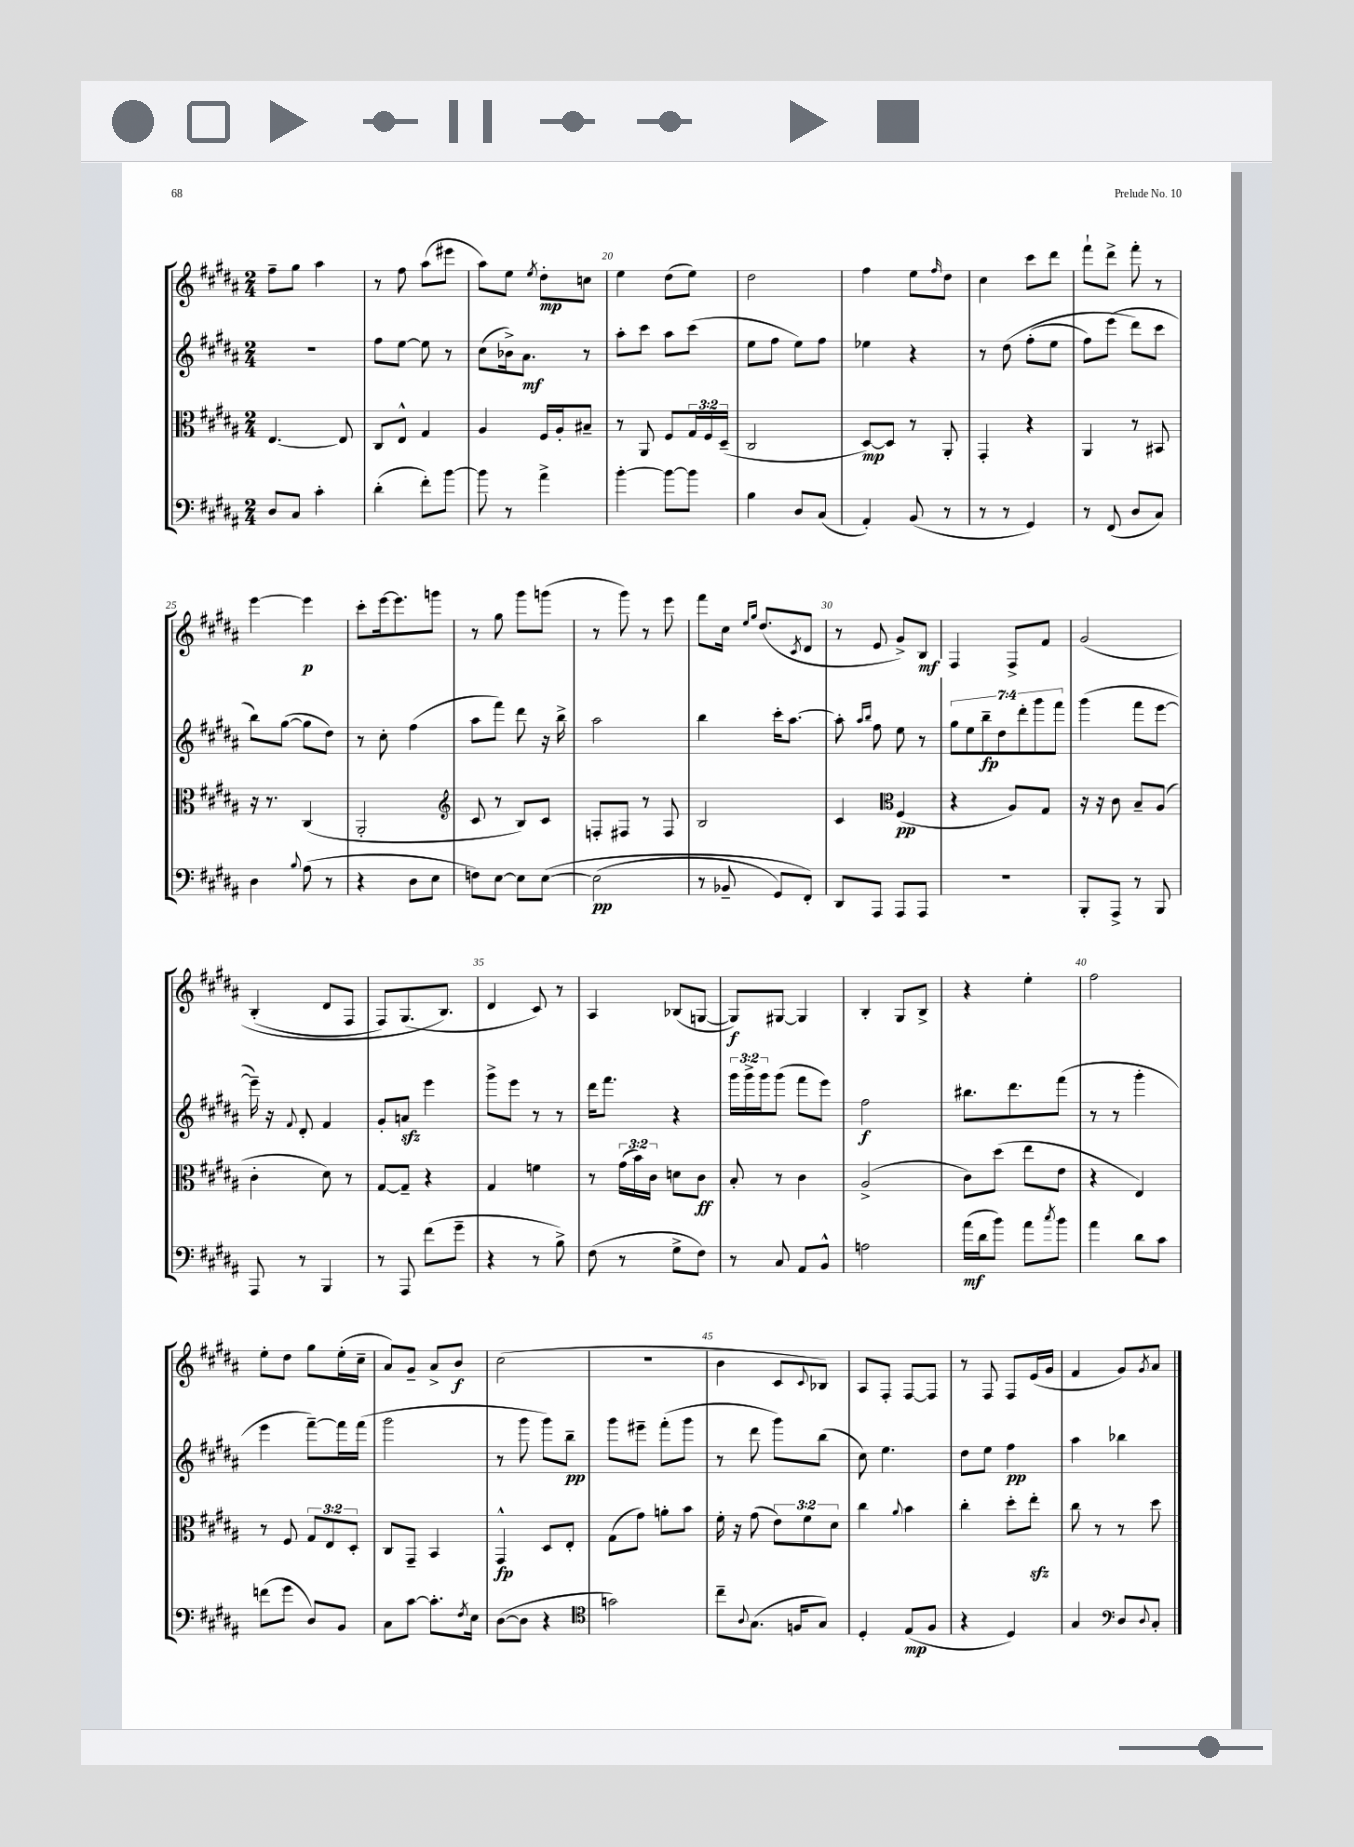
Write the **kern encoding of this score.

**kern	**dynam	**kern	**dynam	**kern	**dynam	**kern	**dynam
*part4	*part4	*part3	*part3	*part2	*part2	*part1	*part1
*staff4	*staff4	*staff3	*staff3	*staff2	*staff2	*staff1	*staff1
*clefF4	*	*clefC3	*	*clefG2	*	*clefG2	*
*k[f#c#g#d#a#]	*	*k[f#c#g#d#a#]	*	*k[f#c#g#d#a#]	*	*k[f#c#g#d#a#]	*
*M2/4	*	*M2/4	*	*M2/4	*	*M2/4	*
=17	=17	=17	=17	=17	=17	=17	=17
8D#/L	.	[4.E/	.	2r	.	8ff#~\L	.
8C#/J	.	.	.	.	.	8gg#\J	.
4c#'\	.	.	.	.	.	4aa#\	.
.	.	8E/]	.	.	.	.	.
=18	=18	=18	=18	=18	=18	=18	=18
(4d#'\	.	8C#/L	.	8ff#\L	.	8r	.
.	.	8E^^/J	.	[8ee\J	.	8ff#\	.
8f#'\L)	.	4G#/	.	8ee\]	.	(8aa#\L	.
[8b\J	.	.	.	8r	.	8eee#X\J	.
=19	=19	=19	=19	=19	=19	=19	=19
8b\]	.	4A#/	.	(8cc#\L	.	8aa#\L)	.
8r	.	.	.	16b-X^\k)	.	8ee\J	.
.	.	.	.	8.a#\J	mf	.	.
.	.	.	.	.	.	8qee/	.
4a#^\	.	16F#/LL	.	.	.	8dd#'\L	mp
.	.	16A#'/J	.	.	.	.	.
.	.	8B#X~/J	.	8r	.	8ccn\J	.
=20	=20	=20	=20	=20	=20	=20	=20
[4b'\	.	8r	.	8aa#'\L	.	4ee\	.
.	.	8AA#/	.	8ccc#\J	.	.	.
8b\L_	.	8F#/L	.	8aa#\L	.	(8dd#\L	.
8b\J]	.	24G#/L	.	(8ccc#\J	.	8ee\J)	.
.	.	24F#/	.	.	.	.	.
.	.	(24D#~/JJ	.	.	.	.	.
=21	=21	=21	=21	=21	=21	=21	=21
4B\	.	2C#/	.	8ee\L	.	2dd#\	.
.	.	.	.	8ff#\J	.	.	.
8D#/L	.	.	.	8ee\L)	.	.	.
(8C#/J	.	.	.	8ff#\J	.	.	.
=22	=22	=22	=22	=22	=22	=22	=22
4AA#'/)	.	[8D#/L)	mp	4ee-X\	.	4ff#\	.
.	.	8D#/J]	.	.	.	.	.
(8BB/	.	8r	.	4r	.	8ee\L	.
.	.	.	.	.	.	16qqff#/	.
8r	.	8AA#'/	.	.	.	8dd#\J	.
=23	=23	=23	=23	=23	=23	=23	=23
8r	.	4GG#'/	.	8r	.	4cc#\	.
8r	.	.	.	(8dd#\	.	.	.
4GG#/)	.	4r	.	(8ff#'\L	.	8ccc#\L	.
.	.	.	.	8ee\J	.	8ddd#\J	.
=24	=24	=24	=24	=24	=24	=24	=24
8r	.	4AA#/	.	8ff#\L)	.	8fff#`\L	.
(8FF#/	.	.	.	(8eee\J	.	8ddd#^\J	.
8D#/L	.	8r	.	8ddd#\L)	.	8fff#'\	.
8C#/J)	.	8BB#X/	.	8ccc#\J	.	8r	.
!!LO:LB:g=z
=25	=25	=25	=25	=25	=25	=25	=25
4D#\	.	16r	.	8bb\L)	.	[4eee\	.
.	.	8.r	.	.	.	.	.
.	.	.	.	([8gg#\J	.	.	.
8qqB/	.	.	.	.	.	.	.
(8A#\	.	(4C#/	.	8gg#\L]	.	4eee\]	p
8r	.	.	.	8dd#\J)	.	.	.
=26	=26	=26	=26	=26	=26	=26	=26
4r	.	2AA#'/	.	8r	.	8ccc#'\L	.
.	.	.	.	8cc#'\	.	[16eee\k	.
.	.	.	.	.	.	8.eee\]	.
8D#\L	.	.	.	(4ff#\	.	.	.
8E\J	.	.	.	.	.	8gggn\J	.
=27	=27	=27	=27	=27	=27	=27	=27
*	*	*clefG2	*	*	*	*	*
8Fn\L)	.	8c#/	.	8aa#\L	.	8r	.
[8E\J	.	8r	.	8fff#\J)	.	8gg#\	.
8E\L]	.	8B/L)	.	8ddd#\	.	8ggg#\L	.
([8E\J	.	8c#/J	.	16r	.	(8gggn\J	.
.	.	.	.	16bb^\	.	.	.
=28	=28	=28	=28	=28	=28	=28	=28
(2E\]	pp	8Fn'/L	.	2aa#\	.	8r	.
.	.	8F#X/J	.	.	.	8ggg#\)	.
.	.	8r	.	.	.	8r	.
.	.	8F#/	.	.	.	8eee\	.
=29	=29	=29	=29	=29	=29	=29	=29
8r	.	2B/	.	4bb\	.	8fff#\L	.
8BB-X~/	.	.	.	.	.	16cc#\Jk	.
.	.	.	.	.	.	16qqee/LL	.
.	.	.	.	.	.	16qqgg#/JJ	.
.	.	.	.	.	.	(8.dd#/L	.
8GG#/L)	.	.	.	16ccc#'\KL	.	.	.
.	.	.	.	[8.aa#\J	.	.	.
.	.	.	.	.	.	8qc#/	.
8FF#'/J)	.	.	.	.	.	8d#/J	.
=30	=30	=30	=30	=30	=30	=30	=30
8DD#/L	.	4c#/	.	8aa#'\]	.	8r	.
.	.	.	.	16qqaa#/LL	.	.	.
.	.	.	.	16qqbb/JJ	.	.	.
8AAA#/J	.	.	.	8ff#\	.	8e/	.
*	*	*clefC3	*	*	*	*	*
8AAA#/L	.	(4F#/	pp	8ee\	.	8g#^/L)	.
8AAA#/J	.	.	.	8r	.	8B/J	mf
=31	=31	=31	=31	=31	=31	=31	=31
2r	.	4r	.	14gg#\L	.	4F#/	.
.	.	.	.	14ee\	.	.	.
.	.	.	.	14bb~\	fp	.	.
.	.	.	.	14dd#\	.	.	.
.	.	8A#/L)	.	.	.	8F#^/L	.
.	.	.	.	14ddd#'\	.	.	.
.	.	.	.	14ggg#\	.	.	.
.	.	8G#/J	.	.	.	8f#/J	.
.	.	.	.	14fff#\J	.	.	.
=32	=32	=32	=32	=32	=32	=32	=32
8BBB'/L	.	16r	.	(4ggg#\	.	(2g#/	.
.	.	16r	.	.	.	.	.
8AAA#^/J	.	8c#\	.	.	.	.	.
8r	.	8B~/L	.	8fff#\L	.	.	.
8BBB/	.	(8A#/J	.	[8eee\J	.	.	.
!!LO:LB:g=z
=33	=33	=33	=33	=33	=33	=33	=33
8AAA#/	.	4c#'\	.	16eee~\])	.	(4B'/	.
.	.	.	.	16r	.	.	.
.	.	.	.	8qqf#/	.	.	.
8r	.	.	.	8d#'/	.	.	.
4BBB/	.	8d#\)	.	4f#/	.	8d#/L	.
.	.	8r	.	.	.	8F#/J	.
=34	=34	=34	=34	=34	=34	=34	=34
8r	.	[8G#/L	.	8g#'/L	.	8F#/L)	.
8AAA#/	.	8G#~/J]	.	8anzz/J	.	(8.G#/	.
(8f#\L	.	4r	.	4eee\	.	.	.
.	.	.	.	.	.	8.B/J)	.
8g#~\J	.	.	.	.	.	.	.
=35	=35	=35	=35	=35	=35	=35	=35
4r	.	4G#/	.	8ggg#^\L	.	4d#/	.
.	.	.	.	8eee\J	.	.	.
8r	.	4fn\	.	8r	.	8c#/)	.
8B^\)	.	.	.	8r	.	8r	.
=36	=36	=36	=36	=36	=36	=36	=36
(8F#\	.	8r	.	16ddd#\KL	.	4A#/	.
.	.	.	.	8.fff#\J	.	.	.
8r	.	(24g#\LL	.	.	.	.	.
.	.	24b\)	.	.	.	.	.
.	.	24c#\JJ	.	.	.	.	.
8G#^\L	.	8dn\L	.	4r	.	(8B-X/L	.
8F#\J)	.	8c#\J	ff	.	.	[8Gn/J	.
=37	=37	=37	=37	=37	=37	=37	=37
8r	.	8B'/	.	24ggg#\LL	.	8G/L])	f
.	.	.	.	24ggg#^\	.	.	.
.	.	.	.	24ggg#\J	.	.	.
8C#/	.	8r	.	(8ggg#\J	.	[8G#X/J	.
8AA#/L	.	4c#\	.	8fff#\L	.	4G#/]	.
8BB^^/J	.	.	.	8eee\J)	.	.	.
=38	=38	=38	=38	=38	=38	=38	=38
2An\	.	(2A#^/	.	2ff#\	f	4B'/	.
.	.	.	.	.	.	8G#/L	.
.	.	.	.	.	.	8B^/J	.
=39	=39	=39	=39	=39	=39	=39	=39
(16a#\LL	mf	8c#\L)	.	8.bb#X\L	.	4r	.
16d#\J	.	.	.	.	.	.	.
8b\J)	.	(8dd#\J	.	.	.	.	.
.	.	.	.	8.ddd#\	.	.	.
8a#\L	.	8ee\L	.	.	.	4ee'\	.
8qcc#/	.	.	.	.	.	.	.
8b\J	.	8e\J	.	(8fff#\J	.	.	.
=40	=40	=40	=40	=40	=40	=40	=40
4a#\	.	4r	.	8r	.	2ff#\	.
.	.	.	.	8r	.	.	.
8d#\L	.	4E/)	.	4ggg#'\	.	.	.
8c#\J	.	.	.	.	.	.	.
!!LO:LB:g=z
=41	=41	=41	=41	=41	=41	=41	=41
(8fn\L	.	8r	.	4eee\	.	8ee'\L	.
8g#\J	.	8F#/	.	.	.	8dd#\J	.
8D#/L)	.	12G#/L	.	[8fff#~\L)	.	8gg#\L	.
.	.	12E/	.	.	.	.	.
8BB/J	.	.	.	16fff#\L]	.	(16ee'\L	.
.	.	12D#'/J	.	.	.	.	.
.	.	.	.	(16fff#\JJ	.	16cc#~\JJ	.
=42	=42	=42	=42	=42	=42	=42	=42
8C#\L	.	8C#/L	.	2ggg#\	.	8a#/L)	.
[8c#\J	.	8GG#~/J	.	.	.	8g#~/J	.
8.c#'\L]	.	4BB/	.	.	.	8a#^/L	.
.	.	.	.	.	.	8b/J	f
8qF#/	.	.	.	.	.	.	.
16E\Jk	.	.	.	.	.	.	.
=43	=43	=43	=43	=43	=43	=43	=43
([8D#\L	.	4GG#^^/	fp	8r	.	(2cc#\	.
8D#\J]	.	.	.	8ggg#\	.	.	.
4r	.	8D#/L	.	8ggg#\L)	.	.	.
.	.	8E'/J	.	8bb~\J	pp	.	.
=44	=44	=44	=44	=44	=44	=44	=44
*clefC4	*	*	*	*	*	*	*
2gn\)	.	(8G#\L	.	8ggg#\L	.	2r	.
.	.	8g#\J)	.	8eee#X~\J	.	.	.
.	.	8an'\L	.	(8fff#'\L	.	.	.
.	.	8b\J	.	8ggg#\J	.	.	.
=45	=45	=45	=45	=45	=45	=45	=45
8cc#~\L	.	16f#'\	.	8r	.	4b\	.
.	.	16r	.	.	.	.	.
8qqA#/	.	.	.	.	.	.	.
(8.G#\J	.	(8g#\	.	8ddd#\	.	.	.
.	.	12e\L)	.	8ggg#\L)	.	8c#/L	.
16Fn/KL	.	.	.	.	.	.	.
.	.	12f#\	.	.	.	.	.
.	.	.	.	.	.	8qqc#/	.
8G#/J)	.	.	.	(8bb\J	.	8B-X/J)	.
.	.	12d#\J	.	.	.	.	.
=46	=46	=46	=46	=46	=46	=46	=46
4D#'/	.	4cc#\	.	8cc#\)	.	8A#/L	.
.	.	.	.	4.ee\	.	8F#'/J	.
.	.	8qqa#/	.	.	.	.	.
(8E/L	mp	4b\	.	.	.	[8F#/L	.
8F#/J	.	.	.	.	.	8F#/J]	.
=47	=47	=47	=47	=47	=47	=47	=47
4r	.	4cc#'\	.	8dd#\L	.	8r	.
.	.	.	.	8ee\J	.	8F#/	.
4D#/)	.	8dd#'\L	.	4ff#\	pp	8F#/L	.
.	.	8eezz'\J	.	.	.	(16e/L	.
.	.	.	.	.	.	16g#/JJ	.
=48	=48	=48	=48	=48	=48	=48	=48
4G#/	.	8cc#\	.	4aa#\	.	4f#/	.
.	.	8r	.	.	.	.	.
*clefF4	*	*	*	*	*	*	*
8D#/L	.	8r	.	4bb-X\	.	8g#/L)	.
8qqD#/	.	.	.	.	.	8qg#/	.
8C#'/J	.	8dd#\	.	.	.	8a#/J	.
==	==	==	==	==	==	==	==
*-	*-	*-	*-	*-	*-	*-	*-
